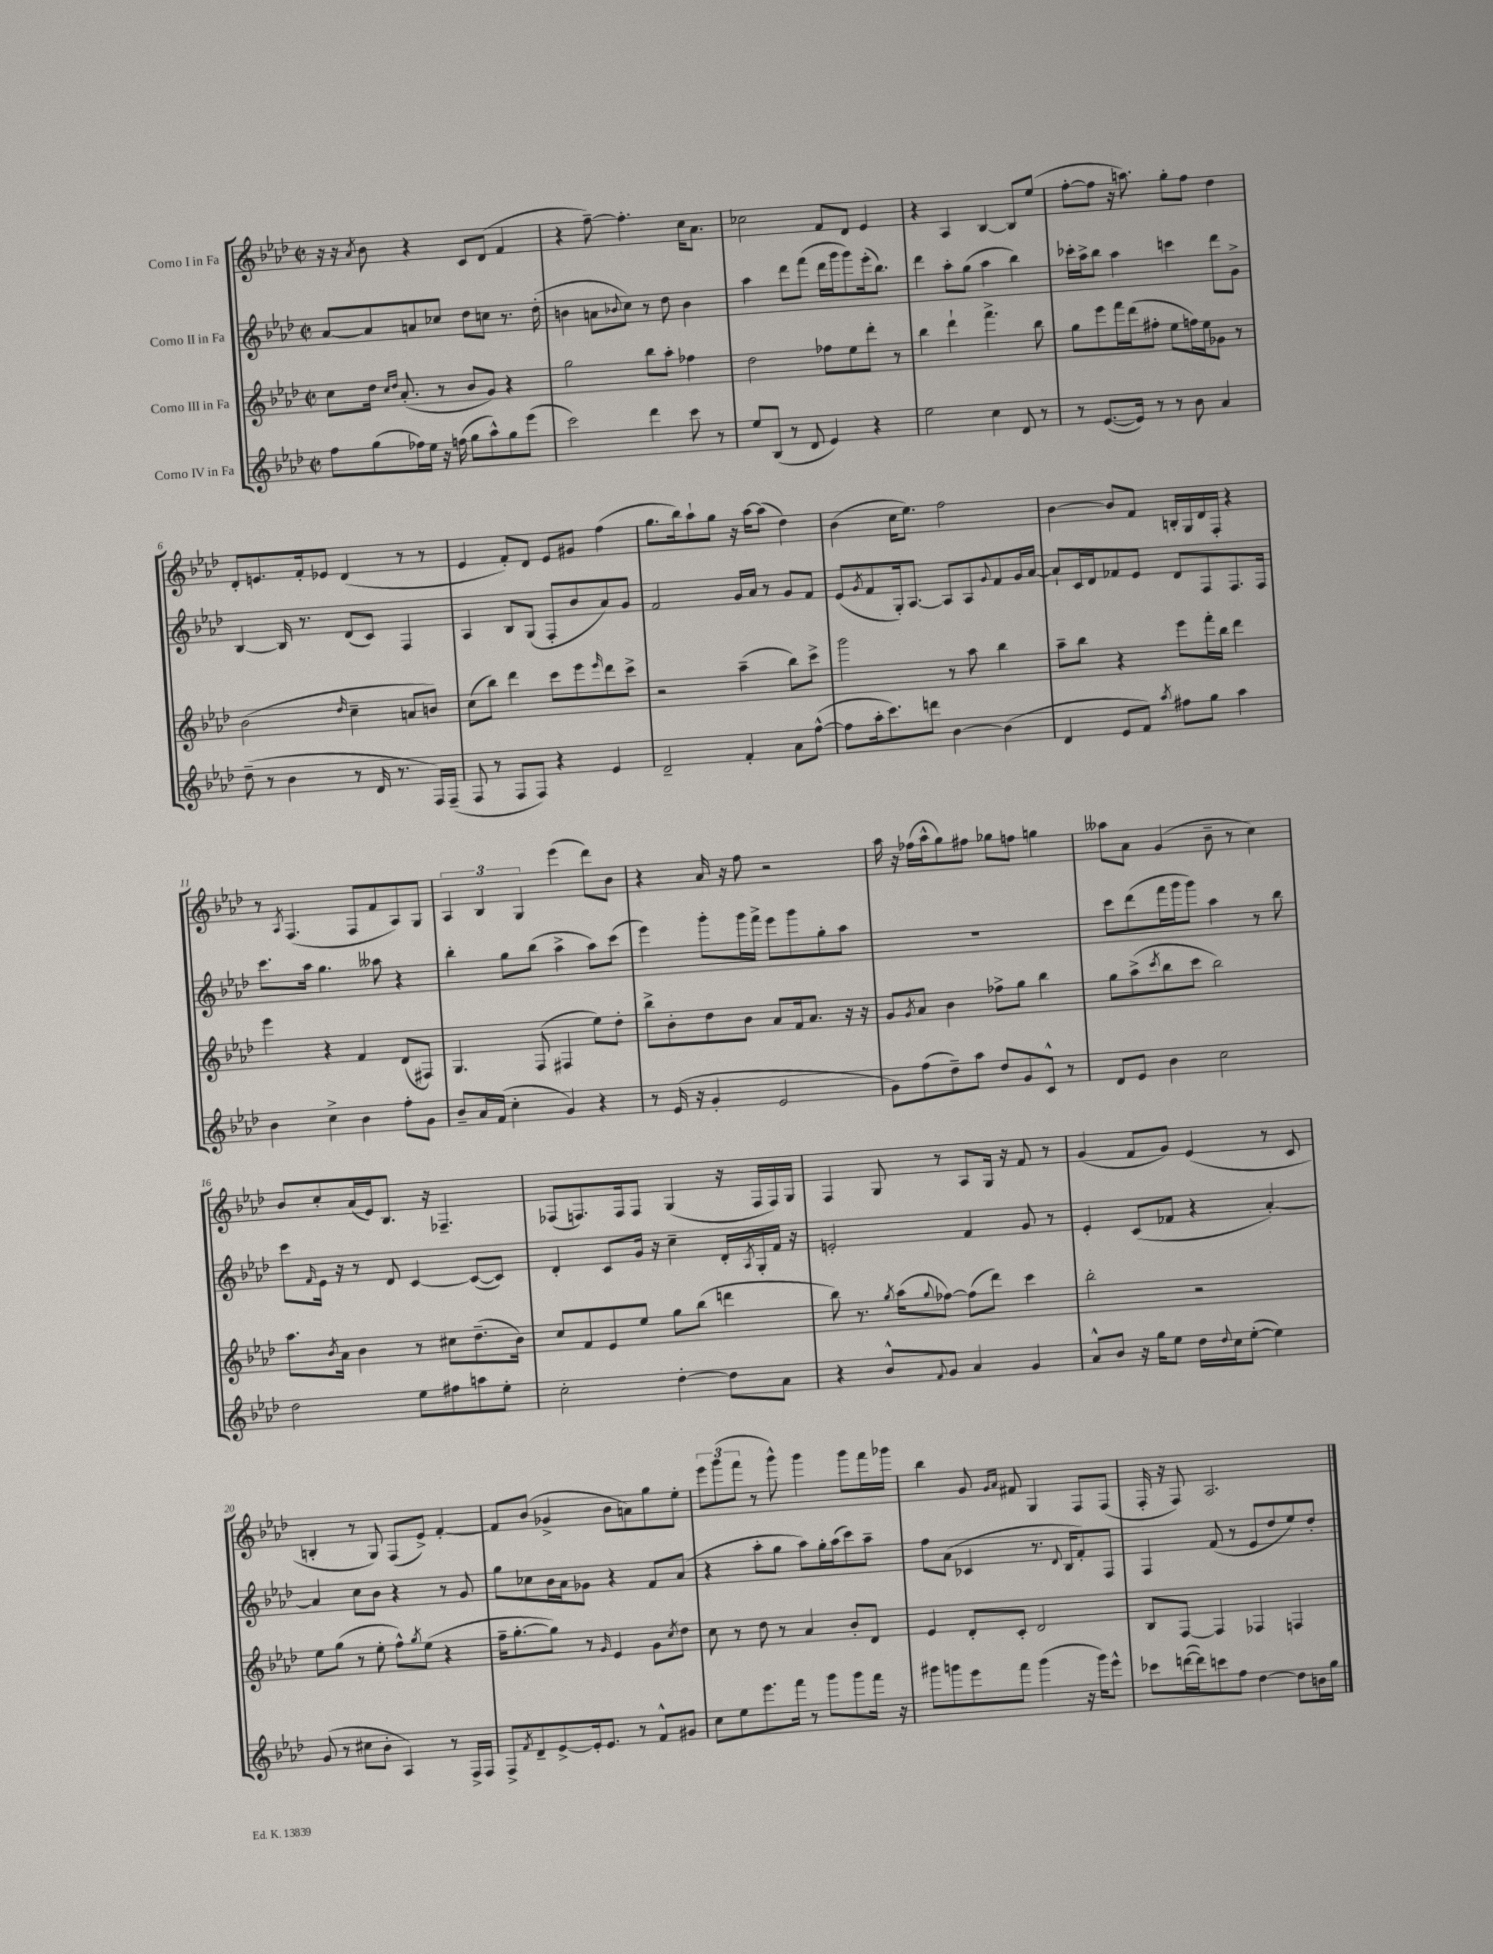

**kern	**kern	**kern	**kern
*part4	*part3	*part2	*part1
*staff4	*staff3	*staff2	*staff1
*I"Corno IV in Fa	*I"Corno III in Fa	*I"Corno II in Fa	*I"Corno I in Fa
*clefG2	*clefG2	*clefG2	*clefG2
*k[b-e-a-d-]	*k[b-e-a-d-]	*k[b-e-a-d-]	*k[b-e-a-d-]
*M2/2	*M2/2	*M2/2	*M2/2
*met(c|)	*met(c|)	*met(c|)	*met(c|)
=1	=1	=1	=1
8ff\L	8cc\L	[8a-/L	16r
.	.	.	16r
.	.	.	8qa-/
(8gg\	16dd-\Jk	8a-/]	8b-\
.	16qqcc/LL	.	.
.	16qqdd-/JJ	.	.
.	(8.a-'/	.	.
16ff-X\L)	.	8an/	4r
16ee-\JJ	.	.	.
16r	8r	8cc-X/J	.
(16ffn\	.	.	.
8gg\L	8b-/L	8dd-\L	8c/L
8aa-^^\)	8g/J)	8ccn\J	(8d-/J
8gg\	4r	8.r	4f/
(8eee-\J	.	.	.
.	.	(16dd-'\	.
=2	=2	=2	=2
2ccc\)	2gg\	4bn\	4r
.	.	8an\L	[8ff~\)
.	.	8qqb-X/	.
.	.	8cc\J)	4.ff'\]
4ddd-\	8bb-\L	8r	.
.	8aa-'\J	8dd-\	.
8ccc\	4ff-X\	4b-\	16cc\KL
.	.	.	8.a-\J
8r	.	.	.
=3	=3	=3	=3
8ee-/L	2dd-\	4aa-\	2cc-X\
(8B-/J	.	.	.
8r	.	8ddd-\L	.
8d-/	.	(8fff\J	.
4e-/)	8ff-X\L	16ddd-\LL	8f/L
.	.	16ggg\J	.
.	8ee-\	8ggg\)	8d-/J
4r	8ddd-'\J	(16eee-'\k	4e-/
.	.	8.bb-\J)	.
.	8r	.	.
=4	=4	=4	=4
2ee-\	4bb-\	4ddd-\	4r
.	4ddd-`\	8aa-'\L	4A-/
.	.	(8gg\J	.
4cc\	4.fff^\	4aa-\	[4B-/
8d-/	.	4bb-\)	8B-/L]
8r	8bb-\	.	(8ee-/J
=5	=5	=5	=5
8r	8gg\L	16ccc-X'\LL	[8ff'\L
.	.	16aa-^\J	.
([8.e-/L	8eee-\	8bb-\J	8ff\J]
.	16fff\L	4aa-\	16r
16e-/Jk])	(16ddd-\J	.	8.aan\)
8r	8ff#X'\J	.	.
8r	8ee-\L	4cccn\	8gg'\L
8b-\	16ffn\L)	.	8ff\J
.	16ee-\J	.	.
4a-/	8g-X\J	8ddd-\L	4dd-\
.	8r	8g^\J	.
!!LO:LB:g=z
=6	=6	=6	=6
(8dd-~\	(2b-\	[4B-/	8d-'/L
8r	.	.	8.en/
4b-\	.	16B-/]	.
.	.	8.r	16f'/k
.	.	.	8e-X/J
.	16qqdd-/	.	.
8r	4cc~\	(8d-/L	(4d-/
16d-/	.	8c/J)	.
8.r	.	.	.
.	8an/L	4F/	8r
16F/LL)	8bn/J)	.	8r
(16F~/JJ	.	.	.
=7	=7	=7	=7
8F/	(8cc\L	4A-/	4e-/
8r	8bb-\J)	.	.
8F/L	4ddd-\	8B-/L	8f'/L)
8F/J)	.	(8G/J	8d-/J
4r	8ccc\L	8F'/L	8e-/L
.	8eee-\	8b-/	8g#X/J
.	16qqeee-/	.	.
4e-/	8ddd-\	8a-/)	(4ff\
.	8ccc^\J	8g/J	.
=8	=8	=8	=8
2d-~/	2r	2f/	8.gg\L
.	.	.	16bb-\k)
.	.	.	8aa-`\
.	.	.	8gg\J
4f'/	(4aa-~\	16g/LL	16r
.	.	16a-/JJ	[16aa-\KL
.	.	8r	(8aa-\J]
8a-\L	8bb-\L)	8g/L	4dd-\)
([8ff^^\J	8ccc^\J	8f/J	.
=9	=9	=9	=9
8ff\L]	2ggg\	(8e-/L	(4b-\
.	.	8qg/	.
16aa-'\k	.	8f/	.
8.ccc\)	.	.	.
.	.	16G'/k)	16cc\KL
.	.	[8.A-/J	8.ee-\J)
8dddn\J	.	.	.
[4b-\	8r	8A-/L]	2ff\
.	8aa-\	8A-/	.
.	.	8qqg/	.
(4b-\]	4bb-\	8f/	.
.	.	16g/L	.
.	.	[16a-/JJ	.
=10	=10	=10	=10
4d-/	8aa-~\L	8a-`/L]	[4b-\
.	8bb-\J	16c/L	.
.	.	16d-/J	.
8e-/L	4r	8f-X/	8b-/L]
8f/J)	.	8e-/J	8f/J
8qaa-/	.	.	.
8ff#X\L	8eee-\L	8d-/L	16Bn'/LL
.	.	.	16G/
8gg\J	16fff'\L	8F/	16d-/
.	16bb-\JJ	.	16F'/JJ
4aa-\	4ddd-\	8.F/	4r
.	.	16F/Jk	.
!!LO:LB:g=z
=11	=11	=11	=11
4b-\	4eee-\	8.ccc\L	8r
.	.	.	8qA-/
.	.	.	(4.F/
.	.	16aa-\Jk	.
4cc^\	4r	4.gg\	.
4b-\	4f/	.	8F/L
.	.	8aa--X\	8f/
8ff'\L	(8d-/L	4r	8A-/)
8g\J	8F#X/J)	.	8G/J
=12	=12	=12	=12
8b-~/L	4.G/	4bb-'\	6A-/
16a-/L	.	.	.
.	.	.	6B-/
(16f/JJ	.	.	.
4cc'\	.	8gg\L	.
.	.	.	6G/
.	(8F/	(8bb-\J	.
4g/)	4F#X/	4aa-^\	(4eee-\
4r	8ee-\L)	8aa-\L)	8ddd-\L)
.	8dd-'\J	(8ccc\J	8b-\J
=13	=13	=13	=13
8r	8bb-^\L	4eee-\)	4r
(16e-/	8b-'\	.	.
16r	.	.	.
4g'/	8dd-\	8ggg'\L	16a-/
.	.	.	16r
.	8b-\J	16ggg\L	8ff\
.	.	16fff^\JJ	.
2e-/	8a-/L	8eee-\L	2r
.	16f/k	8ggg\	.
.	8.a-/J	.	.
.	.	8gg'\	.
.	16r	8aa-\J	.
.	16r	.	.
=14	=14	=14	=14
8g\L)	8g/L	1r	16aa-\
.	.	.	16r
.	8qg/	.	.
(8ff\	8a-/J	.	(16ff-X\LL
.	.	.	16aa-^^\J
8dd-~\)	4b-\	.	8gg\)
8aa-\J	.	.	8ff#X\J
8dd-/L	8ff-X^\L	.	8gg-X\L
8g/	8gg\J	.	8ffn\J
8c^^/J	4bb-\	.	4ggn\
8r	.	.	.
=15	=15	=15	=15
8d-/L	8gg\L	8ccc\L	8aa--X\L
8e-/J	(8aa-^\	(8ddd-\	8a-\J
.	8qccc/	.	.
4b-\	8bb-\	16fff\L	(4g/
.	.	16ggg\J	.
.	8ccc\J	8ggg\J)	.
2cc\	2bb-\)	4aa-\	8b-~\
.	.	.	8r
.	.	8r	4cc\)
.	.	8bb-\	.
!!LO:LB:g=z
=16	=16	=16	=16
2dd-\	8.aa-\L	8ccc\L	8b-/L
.	.	16qqf/	.
.	.	16e-\Jk	8cc'/
.	8qb-/	.	.
.	16a-\Jk	16r	.
.	4b-\	8r	(16a-/L
.	.	.	16e-/J)
.	.	8d-/	8.B-/J
8ee-\L	8r	[4c/	.
.	.	.	16r
8ff#X\	8cc#X\L	.	4.F-X~/
8aan\	(8.dd-~\	(8c/L_	.
8ee-'\J	.	8c/J])	.
.	16b-\Jk)	.	.
=17	=17	=17	=17
2cc'\	8cc/L	4d-'/	(8F-X/L
.	8f/	.	8.Fn/)
.	8e-/	8c/L	.
.	.	.	16F/k
.	8ee-/J	16g/Jk	8F/J
.	.	16r	.
[4dd-'\	8gg\L	4cc~\	(4G/
.	(8bb-\J	.	.
8dd-\L]	4dddn\	16d-'/LL	16r
.	.	8qA-/	.
.	.	16G'/	16F/LL
8a-\J	.	16f/JJ	16F/)
.	.	16r	16G/JJ
=18	=18	=18	=18
4r	8bb-\)	2en'/	4F/
.	8.r	.	.
8b-^^/L	.	.	8G/
.	8qgg/	.	.
.	(16aa-\KL	.	.
8qqf/	8qqgg/	.	.
8g/J	[8ff-X\J)	.	8r
4a-/	(8ff-\L]	4f/	8A-/L
.	8ddd-\J)	.	16G/Jk
.	.	.	16r
4g/	4ccc\	8g/	8f/
.	.	8r	8r
=19	=19	=19	=19
8a-^^/L	2bb-'\	4e-'/	(4g/
8b-/J	.	.	.
16r	.	(8c/L	8f/L
16gg\KL	.	.	.
8ee-\J	.	8f-X/J	8g/J)
16dd-\LL	2r	4r	(4e-/
8qqdd-/	.	.	.
16cc\J	.	.	.
([8ee-'\J	.	.	.
4ee-\])	.	[4a-'/)	8r
.	.	.	8c/
!!LO:LB:g=z
=20	=20	=20	=20
(8g/	8ee-\L	4a-/]	4Bn'/
8r	(8gg\J	.	.
8cc#X\L	8r	8cc\L	8r
8b-'\J	8ee-'\	8b-\J	8G/)
4A-/)	8ff^^\L)	4r	(8F/L
.	8qgg/	.	.
.	(8ee-\J	.	8e-^/J)
8r	4r	8r	[4f'/
16F^/LL	.	8g/	.
16F/JJ	.	.	.
=21	=21	=21	=21
8F^/L	16ff~\KL	8gg\L	8f/L]
.	[8.gg'\	.	.
8qf/	.	.	.
8d-~/	.	8cc-X\	(8b-/J
[8e-^/	8gg\J])	16b-\L	4g-X^/
.	.	16a-\J	.
16e-'/k]	8r	8g-X\J	.
8.e-/J	.	.	.
.	16qqg/	.	.
.	4e-/	4r	8b-\L
8r	.	.	8an\)
8f^^/L	8g\L	8f/L	8gg\
.	8qcc/	.	.
8g#X/J	8dd-\J	(8a-/J	8ee-'\J
=22	=22	=22	=22
8cc\L	8cc\	4r	12eee-\L
.	.	.	(12ggg\
8ee-\	8r	.	.
.	.	.	12fff\J
8.eee-\	8dd-\	8aa-'\L	8r
.	8r	8gg\J	8ggg^^\)
16fff\Jk	.	.	.
8r	4a-/	8aa-\L)	4ggg\
8ggg\L	.	16gg'\L	.
.	.	(16aa-\J	.
8ggg\	8b-'/L	8ccc\)	8ggg\L
16fff\Jk	8d-/J	8aa-~\J	16fff\L
16r	.	.	16ggg-X\JJ
=23	=23	=23	=23
8ggg#X\L	4e-/	8ff\L	4bb-\
8gggn\	.	(8a-\J	.
8eee-\	8d-'/L	4c-X/	8g/
.	.	.	16qqg/LL
.	.	.	16qqa-/JJ
8fff\J	8c'/J	.	8f#X/
(4ggg\	2d-/	8.r	4G/
.	.	8qqd-/	.
.	.	16B-/KL	.
16r	.	8f'/)	8F/L
16ggg\KL)	.	.	.
8eee-^^\J	.	8F/J	(8F/J
=24	=24	=24	=24
8ccc-X\L	8B-/L	4F/	16F'/
.	.	.	16r
([16dddn\L	[8F/J	.	8F/)
16ddd\J])	.	.	.
8cccn\	4F/]	(8f/	2.A-/
8ff\J	.	8r	.
[4dd-\	4F-X/	8e-/L	.
.	.	8dd-/	.
8dd-\L]	4Fn/	8ee-/)	.
16bn\L	.	8dd-'/J	.
16gg\JJ	.	.	.
==	==	==	==
*-	*-	*-	*-
